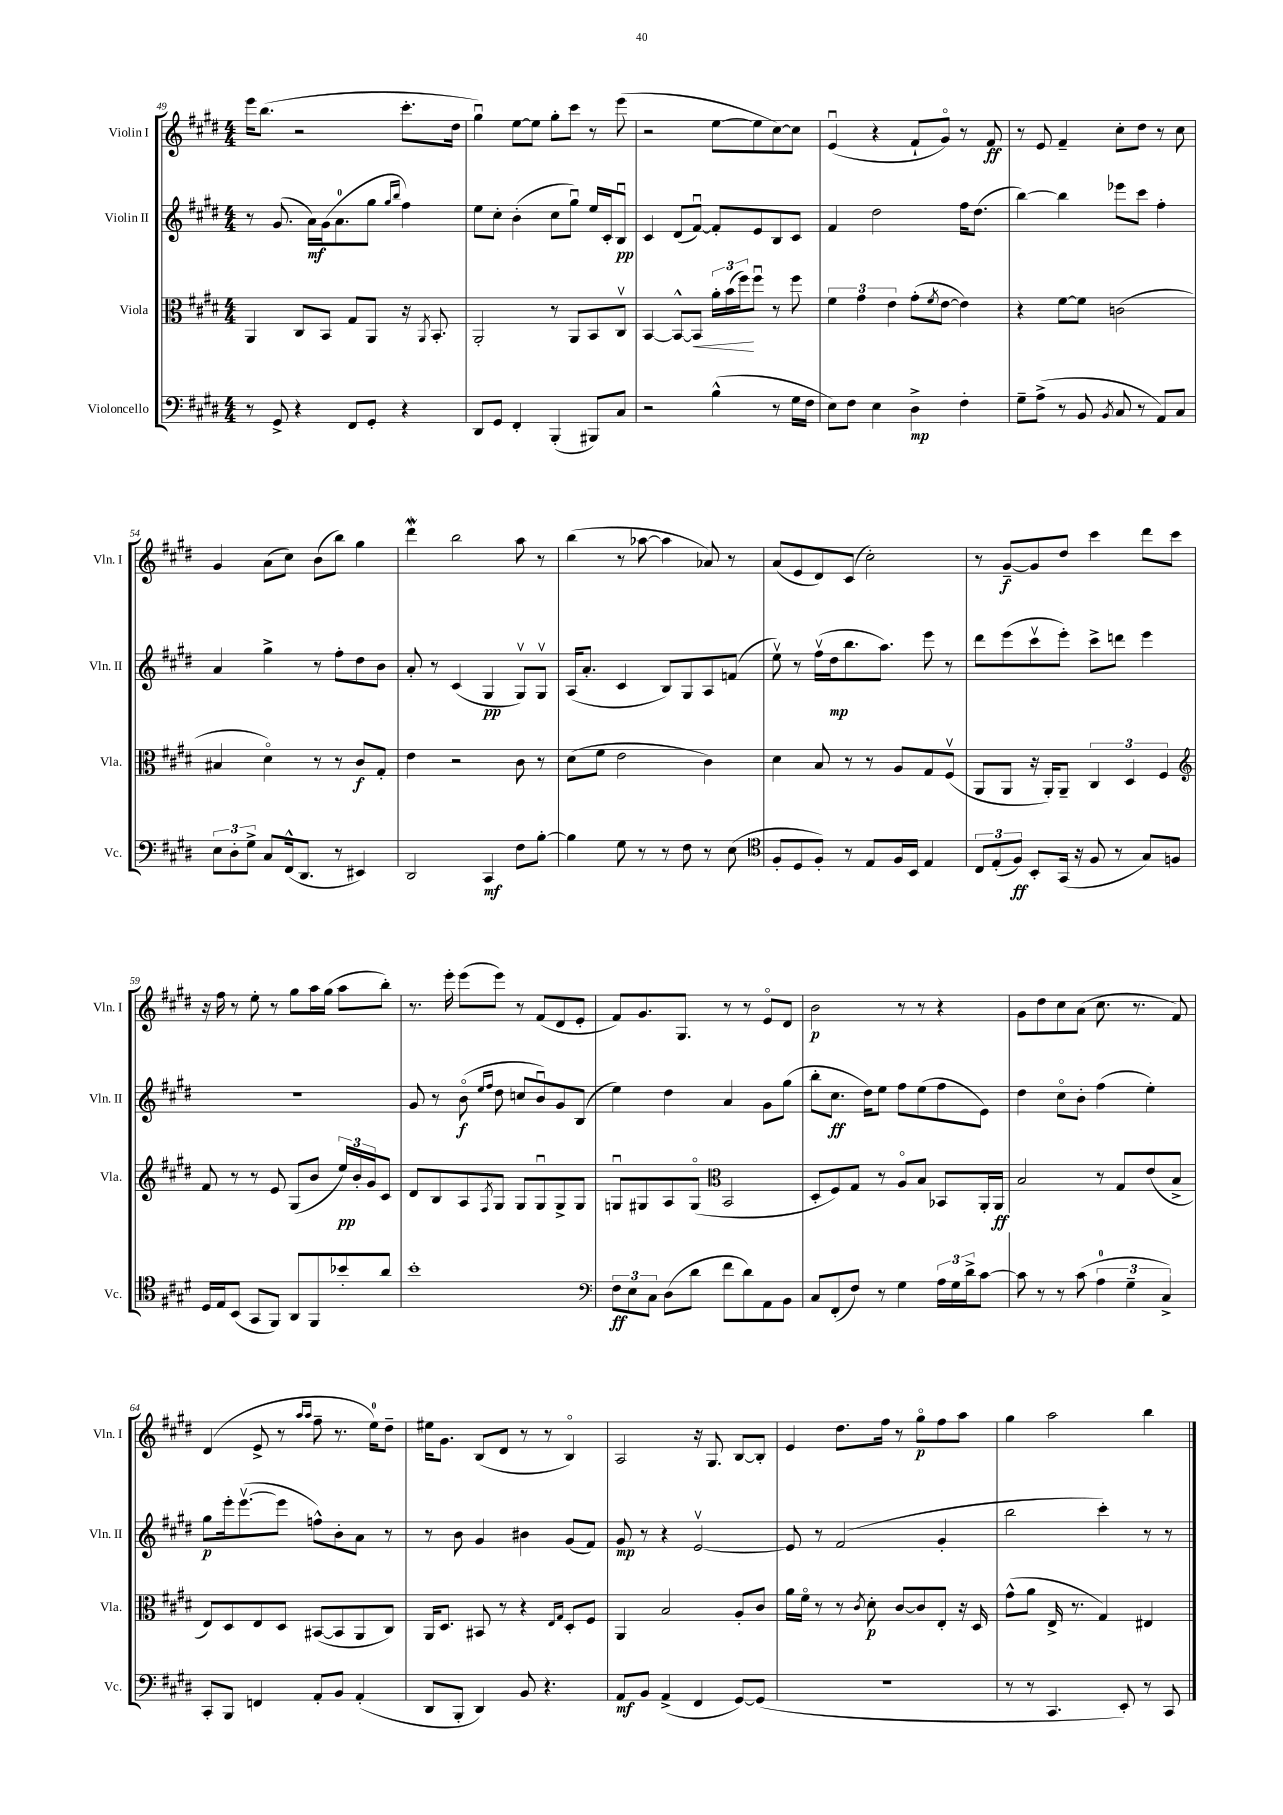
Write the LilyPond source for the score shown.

<<
\new StaffGroup <<
\new Staff = "s0" \with { instrumentName = "Violin I" shortInstrumentName = "Vln. I" } {
    \clef treble \key e \major \numericTimeSignature \time 4/4
    e'''16 b''8.( r2 cis'''8.-. dis''16 |
    gis''4\downbow) e''8~ e''8 gis''8-. cis'''8 r8 e'''8( |
    r2 e''8~ e''8 cis''8~) cis''8 |
    e'4\downbow( r4 fis'8-! gis'8\flageolet) r8 fis'8\ff |
    r8 e'8 fis'4-- cis''8-. dis''8 r8 cis''8 |
    gis'4 a'8( cis''8) b'8( b''8) gis''4 |
    dis'''4\mordent b''2 a''8 r8 |
    b''4( r8 aes''8~ aes''4 aes'8) r8 |
    a'8( e'8 dis'8) cis'8( cis''2-.) |
    r8 gis'8~--\f gis'8 dis''8 cis'''4 dis'''8 cis'''8 |
    r16 fis''16 r8 e''8-. r8 gis''8 a''16 gis''16( a''8 b''8-.) |
    r8. e'''16-. e'''8( e'''8) r8 fis'8( dis'8 e'8-. |
    fis'8) gis'8. gis8. r8 r8 e'8\flageolet dis'8 |
    b'2\p r8 r8 r4 |
    gis'8 dis''8 cis''8 a'8( cis''8. r8. fis'8) |
    dis'4( e'8-> r8 \grace { a''16 a''16 } fis''8-- r8. e''16-0) dis''8-- |
    eis''16 gis'8. b8( dis'8 r8 r8 b4\flageolet) |
    a2 r16 gis8. b8~ b8-. |
    e'4 dis''8. fis''16 r8 gis''8\flageolet\p fis''8 a''8 |
    gis''4 a''2 b''4 \bar "|." |
}
\new Staff = "s1" \with { instrumentName = "Violin II" shortInstrumentName = "Vln. II" } {
    \clef treble \key e \major \numericTimeSignature \time 4/4
    r8 gis'8.( a'16\mf) gis'16( a'8.-0 gis''8 \grace { gis''16 b''16 } fis''4) |
    e''8 cis''8-. b'4-.( cis''8 gis''8\downbow) e''16 cis'16-. b8\downbow\pp |
    cis'4 dis'8( fis'8~\downbow) fis'8-. e'8 b8 cis'8 |
    fis'4 dis''2 fis''16 dis''8.( |
    b''4~) b''4 ees'''8 cis'''8 fis''4-. |
    a'4 gis''4-> r8 fis''8-. dis''8 b'8 |
    a'8-. r8 cis'4( gis4\pp gis8\upbow) gis8\upbow |
    a16( a'8.-. cis'4 b8) gis8 a8 f'8( |
    e''8\upbow) r8 fis''16\upbow( dis''16\mp b''8. a''8.) e'''8 r8 |
    dis'''8 e'''8( cis'''8\upbow e'''8-.) cis'''8-> d'''8 e'''4 |
    R1 |
    gis'8 r8 b'8\flageolet\f( \grace { e''16 fis''16 } dis''8 c''8 b'8\downbow) gis'8 b8( |
    e''4) dis''4 a'4 gis'8 gis''8( |
    b''8-. cis''8.\ff dis''16) e''8 fis''8 e''8( fis''8 e'8) |
    dis''4 cis''8\flageolet b'8-. fis''4( e''4-.) |
    gis''8\p e'''16-. e'''8.~\upbow( e'''8 f''8-^) b'8-. a'8 r8 |
    r8 b'8 gis'4 bis'4 gis'8( fis'8) |
    gis'8\mp r8 r4 e'2~\upbow |
    e'8 r8 fis'2( gis'4-. |
    b''2 cis'''4-.) r8 r8 \bar "|." |
}
\new Staff = "s2" \with { instrumentName = "Viola" shortInstrumentName = "Vla." } {
    \clef alto \key e \major \numericTimeSignature \time 4/4
    a,4 cis8 b,8 gis8 a,8 r16 \acciaccatura { a,8 } b,8.-. |
    a,2-. r8 a,8 b,8 cis8\upbow |
    b,4~ b,8~-^ b,8\< \tuplet 3/2 { a'16-. b'16( fis''16\!) } fis''8\downbow r8 fis''8 |
    \tuplet 3/2 { fis'4 gis'4 e'4 } gis'8-.( \acciaccatura { fis'8 } e'8~ e'4) |
    r4 fis'8~ fis'8 c'2( |
    bis4 dis'4\flageolet) r8 r8 cis'8\f gis8-. |
    e'4 r2 cis'8 r8 |
    dis'8( fis'8 e'2 cis'4) |
    dis'4 b8 r8 r8 a8 gis8 fis8\upbow( |
    a,8 a,8 r16 a,16-.) a,8-- \tuplet 3/2 { cis4 dis4 fis4 } |
    \clef treble fis'8 r8 r8 e'8 gis8( b'8 \tuplet 3/2 { e''16\pp) b'16-. gis'16 } cis'8 |
    dis'8 b8 a8 \acciaccatura { fis8 } gis8 gis8 gis8\downbow gis8-> gis8 |
    g8\downbow gis8 a8 gis8\flageolet( \clef alto b,2 |
    dis8-. fis8) gis8 r8 a8\flageolet b8 bes,8 a,16-. a,16\ff |
    b2 r8 gis8 e'8( b8-> |
    e8) dis8 e8 dis8 bis,8~( bis,8 a,8 cis8) |
    a,16 dis8. bis,8 r8 r4 \grace { e16 gis16 } dis8-. fis8 |
    a,4 b2 a8-. cis'8 |
    a'16 fis'16\flageolet r8 r8 \acciaccatura { cis'8 } dis'8-.\p cis'8~ cis'8 e8-. r16 dis16 |
    gis'8-^( a'8 e16-> r8. gis4) eis4 \bar "|." |
}
\new Staff = "s3" \with { instrumentName = "Violoncello" shortInstrumentName = "Vc." } {
    \clef bass \key e \major \numericTimeSignature \time 4/4
    r8 gis,8-> r4 fis,8 gis,8-. r4 |
    dis,8 gis,8 fis,4-. b,,4-.( bis,,8) cis8 |
    r2 b4-^( r8 gis16 fis16 |
    e8) fis8 e4 dis4->\mp fis4-. |
    gis8-- a8->( r8 b,8 \acciaccatura { b,8 } cis8 r8 a,8) cis8 |
    \tuplet 3/2 { e8 dis8-. gis8-> } cis8 fis,16-^( dis,8. r8 eis,4) |
    dis,2 cis,4\mf fis8 b8~-. |
    b4 gis8 r8 r8 fis8 r8 e8( |
    \clef tenor fis8-. dis8 fis8-.) r8 e8 fis16 b,16 e4 |
    \tuplet 3/2 { cis8 e8-.( fis8\ff) } b,8-. gis,16( r16 fis8 r8 gis8) f8 |
    dis16 e16 b,8( gis,8 fis,8) a,8 fis,8 bes'8-. a'8 |
    b'1-. |
    \clef bass \tuplet 3/2 { fis8\ff e8 cis8 } dis8( dis'8 fis'8 dis'8) a,8 b,8 |
    cis8 fis,8-.( fis8) r8 gis4 \tuplet 3/2 { a16 gis16 dis'16-> } cis'8~ |
    cis'8 r8 r8 cis'8( \tuplet 3/2 { a4-0 gis4-- cis4->) } |
    cis,8-. b,,8 f,4 a,8-. b,8 a,4-.( |
    dis,8 b,,8-. dis,4) b,8 r4. |
    a,8\mf b,8 a,4->( fis,4 gis,8~) gis,8( |
    R1 |
    r8 r8 cis,4. e,8-.) r8 cis,8 \bar "|." |
}
>>
>>
\layout { \context { \Score currentBarNumber = #49 } }
